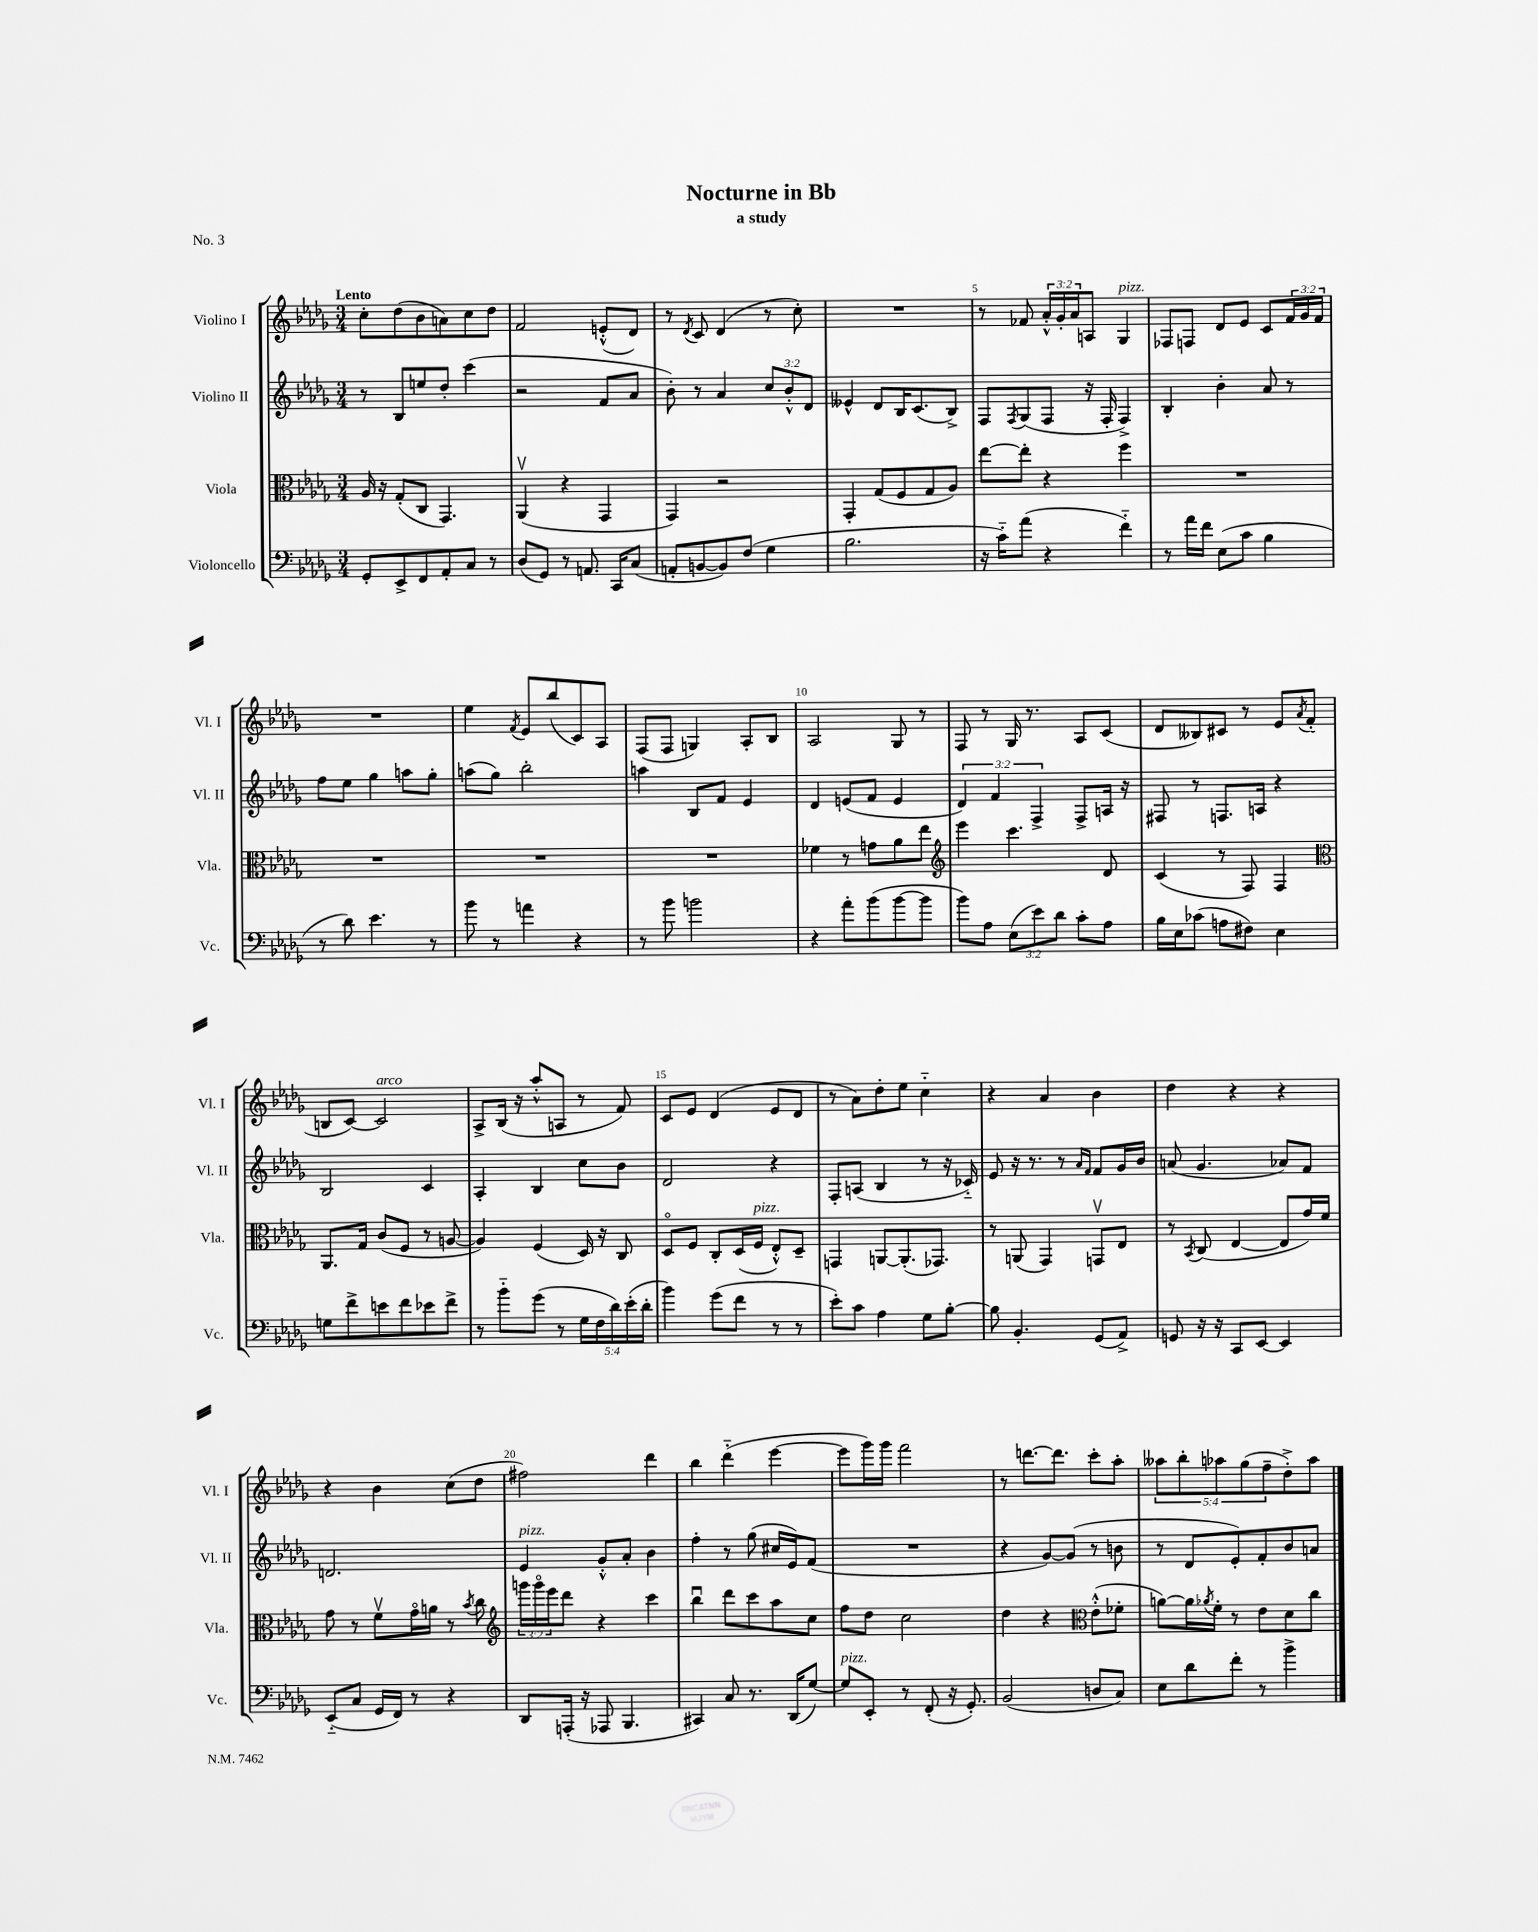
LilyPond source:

\header { title = "Nocturne in Bb" subtitle = "a study" piece = "No. 3" }
<<
\new StaffGroup <<
\new Staff = "s0" \with { instrumentName = "Violino I" shortInstrumentName = "Vl. I" } {
    \clef treble \key des \major \numericTimeSignature \time 3/4 \override Staff.TupletNumber.text = #tuplet-number::calc-fraction-text \tempo "Lento"
    c''8-. des''8( bes'8 a'8) c''8 des''8 |
    f'2 e'8-.-^( des'8) |
    r8 \acciaccatura { des'8 } c'8 des'4( r8 c''8-.) |
    R2. |
    r8 fes'8 \tuplet 3/2 { aes'16-.-^ ges'16-. aes'16 } a8 ges4^\markup { \italic "pizz." } |
    fes8 f8 des'8 ees'8 c'8 \tuplet 3/2 { f'16 ges'16 f'16 } |
    R2. |
    ees''4 \acciaccatura { f'8 } ees'8 bes''8( c'8) aes8 |
    f8( f8 g4) aes8-. bes8 |
    aes2 ges8 r8 |
    f8 r8 ges16 r8. aes8 c'8( |
    des'8 beses8) cis'8 r8 ees'8 \acciaccatura { aes'8 } f'8-.( |
    b8 c'8~) c'2^\markup { \italic "arco" } |
    aes8-> bes16( r16 aes''8-.-^ a8 r8 f'8) |
    c'8 ees'8 des'4( ees'8 des'8 |
    r8 aes'8) des''8-. ees''8 c''4-_ |
    r4 aes'4 bes'4 |
    des''4 r4 r4 |
    r4 bes'4 c''8( des''8 |
    fis''2) des'''4 |
    bes''4 des'''4-_( ees'''4~ |
    ees'''8 ges'''16) ges'''16 f'''2 |
    r8 d'''8.~ d'''8. c'''8-. aes''8-. |
    \tuplet 5/4 { aeses''8 bes''8-. aes''8 ges''8( f''8-- } des''8-.->) aes''8 \bar "|." |
}
\new Staff = "s1" \with { instrumentName = "Violino II" shortInstrumentName = "Vl. II" } {
    \clef treble \key des \major \numericTimeSignature \time 3/4 \override Staff.TupletNumber.text = #tuplet-number::calc-fraction-text
    r8 bes8 e''8 des''8-. c'''4( |
    r2 f'8 aes'8 |
    bes'8-.) r8 aes'4 \tuplet 3/2 { c''8 bes'8-.-^ des'8 } |
    eeses'4-^ des'8 bes16 c'8.( bes8->) |
    f8 \acciaccatura { f8 } ges8( f8 r16 f16-. f4->) |
    bes4-. bes'4-. aes'8 r8 |
    f''8 ees''8 ges''4 a''8 ges''8-. |
    a''8( ges''8) bes''2-. |
    a''4 bes8 f'8 ees'4 |
    des'4 e'8( f'8 e'4 |
    \tuplet 3/2 { des'4) f'4 f4-> } f8-> a16 r16 |
    fis8 r8 f8. a16 r4 |
    bes2 c'4 |
    aes4-. bes4 c''8 bes'8 |
    des'2 r4 |
    f8-. a8( bes4 r8 r16 ces'16-_) |
    ees'8 r16 r8. r8 \grace { aes'16 f'16 } f'8 ges'16 bes'16 |
    a'8( ges'4. aes'8) f'8 |
    d'2. |
    ees'4^\markup { \italic "pizz." } ges'8-.-^ aes'8-. bes'4 |
    f''4-. r8 ges''8( cis''16 ees'16) f'8( |
    R2. |
    r4 ges'8~) ges'8( r8 b'8 |
    r8 des'8 ees'8-.) f'8-. bes'8 a'8 \bar "|." |
}
\new Staff = "s2" \with { instrumentName = "Viola" shortInstrumentName = "Vla." } {
    \clef alto \key des \major \numericTimeSignature \time 3/4 \override Staff.TupletNumber.text = #tuplet-number::calc-fraction-text
    aes16 r16 ges8-.( c8 ges,4.) |
    aes,4\upbow( r4 ges,4 |
    ges,4) r2 |
    ges,4-. ges8( f8 ges8 aes8) |
    ees''8~ ees''8-. r4 f''4 |
    R2. |
    R2. |
    R2. |
    R2. |
    fes'4 r8 g'8 aes'8 ees''8 |
    \clef treble ees'''4 c'''4. des'8 |
    c'4( r8 f8) f4 |
    \clef alto aes,8. ges16 c'8( f8 r8 a8~ |
    a4) f4( des16) r16 c8 |
    des8\flageolet f8 c8-. des16( f16^\markup { \italic "pizz." } ees8-.-^) des8-- |
    g,4 a,8~ a,8.-.( ges,8.) |
    r8 a,8( ges,4) g,8\upbow ees8 |
    r8 \acciaccatura { bes,8 } c8( ees4~ ees8 ges'16) f'16 |
    ges'8 r8 f'8\upbow ges'16\flageolet a'16 r8 \acciaccatura { bes'8 } c''8 |
    \clef treble \tuplet 3/2 { g'''16 g'''16\flageolet ees'''16 } des'''8 r4 c'''4 |
    bes''4\downbow des'''8 c'''8 aes''8 c''8 |
    f''8 des''8 c''2 |
    des''4 r4 \clef alto ees'8-.-^( fes'8-. |
    a'8~) a'16 \acciaccatura { aes'8 } f'16-. r8 ees'8 des'8 c''8 \bar "|." |
}
\new Staff = "s3" \with { instrumentName = "Violoncello" shortInstrumentName = "Vc." } {
    \clef bass \key des \major \numericTimeSignature \time 3/4 \override Staff.TupletNumber.text = #tuplet-number::calc-fraction-text
    ges,8-. ees,8-> f,8 aes,8-. c8 r8 |
    des8( ges,8) r8 a,8. c,16 c8( |
    a,8-. b,8~ b,8) f8( ges4 |
    bes2. |
    r16 c'16-_) aes'8( r4 f'4-_) |
    r8 aes'16 f'16 ees8( c'8 bes4 |
    r8 des'8) ees'4. r8 |
    bes'8 r8 a'4 r4 |
    r8 bes'8 b'2 |
    r4 aes'8-. bes'8( bes'8~ bes'8 |
    bes'8) aes8 \tuplet 3/2 { ees8( ees'8) des'8 } c'8-. aes8 |
    bes16 ees16 ces'8( a8 fis8) ees4 |
    g8 f'8-> e'8 f'8 ees'8 f'8-> |
    r8 bes'8-_ ges'8( r8 \tuplet 5/4 { ges16 f16 des'16) ees'16-.( des'16-. } |
    bes'4) ges'8( f'8 r8 r8 |
    ees'8-.) c'8 aes4 ges8 bes8~-. |
    bes8 bes,4.-. ges,8( aes,8->) |
    g,8 r16 r16 c,8 ees,8~ ees,4 |
    ees,8-_( c8 ges,16 f,16) r8 r4 |
    des,8 a,,16-.( r16 aes,,8 bes,,4. |
    cis,4) c8 r8. des,16( ges8~) |
    ges8^\markup { \italic "pizz." } ees,8-. r8 f,8-.( r16 ges,8.-.) |
    bes,2( d8 c8) |
    ees8 des'8 f'8-. r8 bes'4-> \bar "|." |
}
>>
>>
\layout { \context { \Score \override BarNumber.break-visibility = ##(#f #t #t) barNumberVisibility = #(every-nth-bar-number-visible 5) } }
